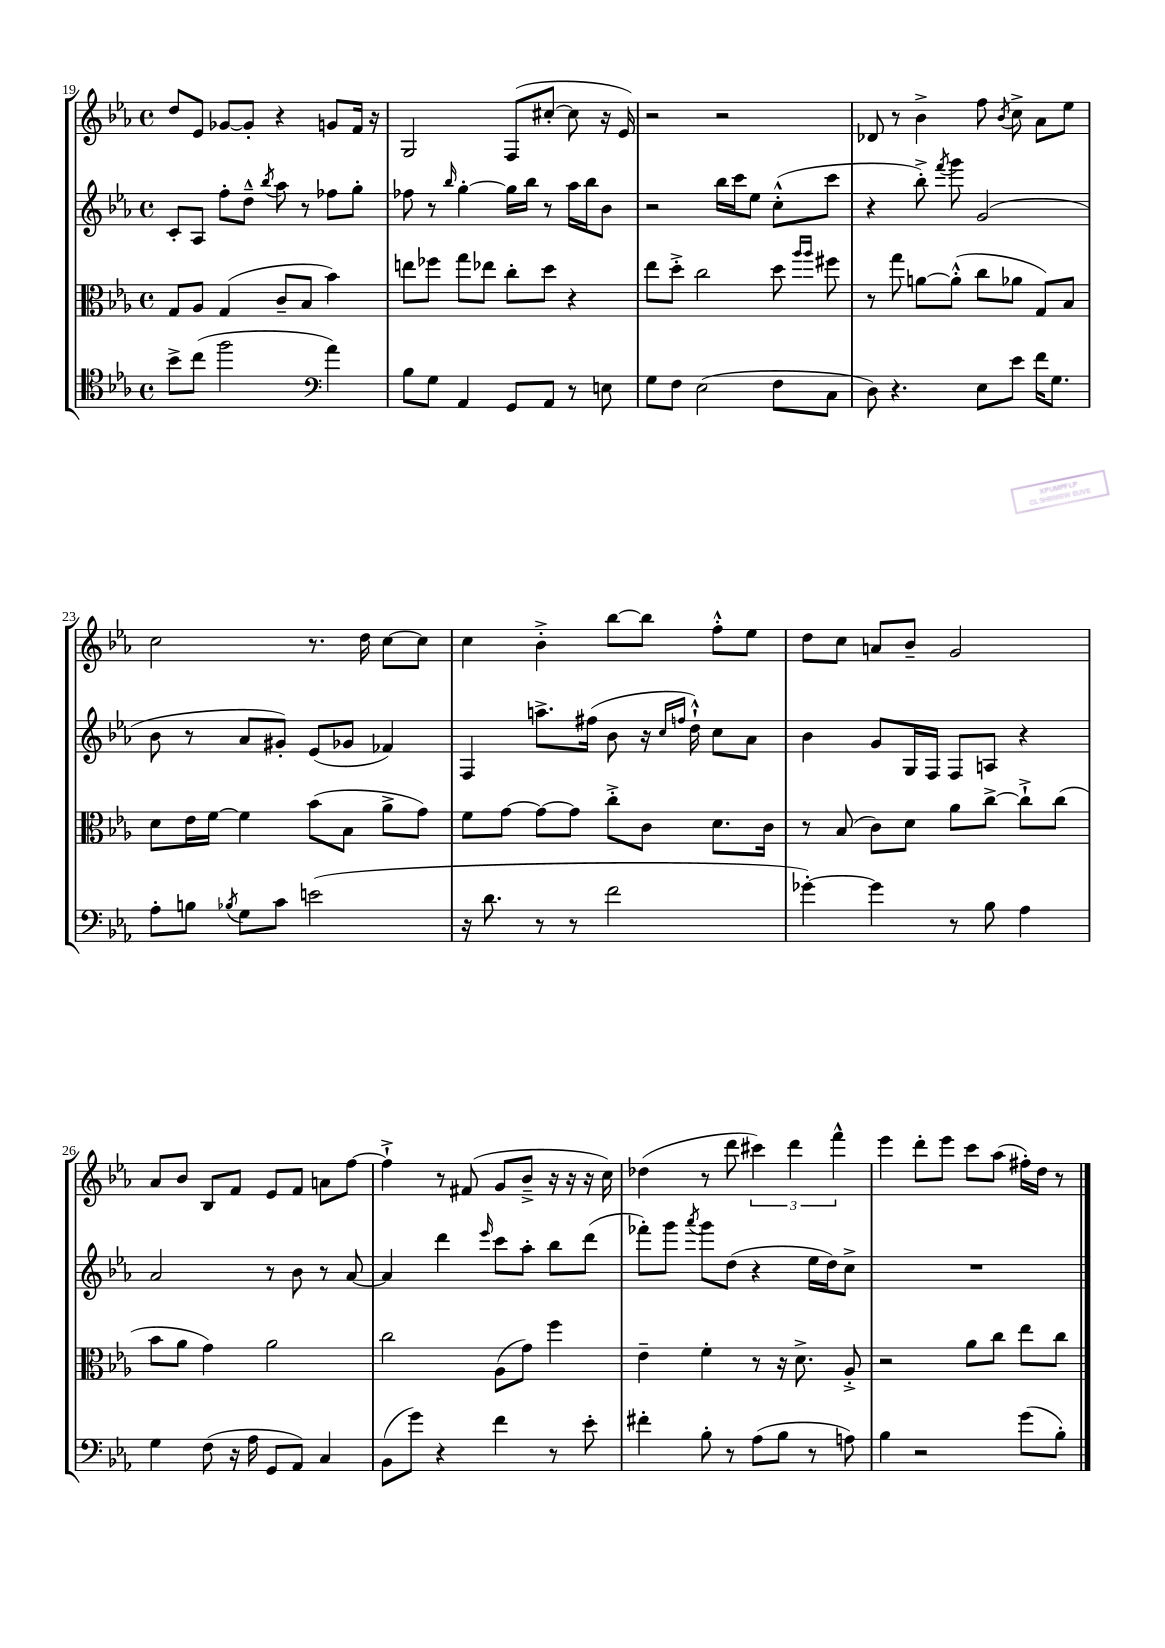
<<
\new StaffGroup <<
\new Staff = "s0" {
    \clef treble \key ees \major \defaultTimeSignature \time 4/4
    \autoBeamOff d''8[ ees'8] ges'8[~ ges'8]-. r4 g'8[ f'16] r16 |
    g2 f8[( cis''8]~-. cis''8 r16 ees'16) |
    r2 r2 |
    des'8 r8 bes'4-> f''8 \acciaccatura { bes'8 } c''8-> aes'8[ ees''8] |
    c''2 r8. d''16 c''8[~ c''8] |
    c''4 bes'4-.-> bes''8[~ bes''8] f''8[-.-^ ees''8] |
    d''8[ c''8] a'8[ bes'8]-- g'2 |
    aes'8[ bes'8] bes8[ f'8] ees'8[ f'8] a'8[ f''8]~ |
    f''4-!-> r8 fis'8( g'8[ bes'8]---> r16 r16 r16 c''16) |
    des''4( r8 d'''8 \tuplet 3/2 { cis'''4) d'''4 f'''4-^ } |
    ees'''4 d'''8[-. ees'''8] c'''8[ aes''8]( fis''16[-.) d''16] r8 \bar "|." |
}
\new Staff = "s1" {
    \clef treble \key ees \major \defaultTimeSignature \time 4/4
    \autoBeamOff c'8[-. aes8] f''8[-. d''8]---^ \acciaccatura { bes''8 } aes''8 r8 fes''8[ g''8]-. |
    fes''8 r8 \grace { bes''16 } g''4~-. g''16[ bes''16] r8 aes''16[ bes''16 bes'8] |
    r2 bes''16[ c'''16 ees''8] c''8[-.-^( c'''8] |
    r4 bes''8-.->) \acciaccatura { f'''8 } g'''8 g'2( |
    bes'8 r8 aes'8[ gis'8]-.) ees'8[( ges'8] fes'4) |
    f4 a''8.[-> fis''16]( bes'8 r16 \grace { c''16[ f''16] } d''16-!-^) c''8[ aes'8] |
    bes'4 g'8[ g16 f16] f8[ a8] r4 |
    aes'2 r8 bes'8 r8 aes'8~ |
    aes'4 d'''4 \grace { ees'''16 } c'''8[ aes''8]-. bes''8[ d'''8]( |
    fes'''8[-.) g'''8] \acciaccatura { aes'''8 } g'''8[ d''8]( r4 ees''16[ d''16) c''8]-> |
    R1 \bar "|." |
}
\new Staff = "s2" {
    \clef alto \key ees \major \defaultTimeSignature \time 4/4
    \autoBeamOff g8[ aes8] g4( c'8[-- bes8] bes'4) |
    e''8[ fes''8] g''8[ ees''8] c''8[-. d''8] r4 |
    ees''8[ d''8]-.-> c''2 d''8 \grace { aes''16[ aes''16] } fis''8 |
    r8 g''8 a'8[~ a'8]-.-^( c''8[ aes'8] g8[) bes8] |
    d'8[ ees'16 f'16]~ f'4 bes'8[( bes8] aes'8[-> g'8]) |
    f'8[ g'8]~ g'8[~ g'8] c''8[-.-> c'8] d'8.[ c'16] |
    r8 bes8( c'8[) d'8] aes'8[ c''8]~-> c''8[-!-> c''8]( |
    bes'8[ aes'8] g'4) aes'2 |
    c''2 aes8[( g'8]) f''4 |
    ees'4-- f'4-. r8 r16 d'8.-> aes8-.-> |
    r2 aes'8[ c''8] ees''8[ c''8] \bar "|." |
}
\new Staff = "s3" {
    \clef tenor \key ees \major \defaultTimeSignature \time 4/4
    \autoBeamOff bes'8[-> c''8]( f''2 \clef bass aes'4) |
    bes8[ g8] aes,4 g,8[ aes,8] r8 e8 |
    g8[ f8] ees2( f8[ c8] |
    d8) r4. ees8[ ees'8] f'16[ g8.] |
    aes8[-. b8] \acciaccatura { bes8 } g8[ c'8] e'2( |
    r16 d'8. r8 r8 f'2 |
    ges'4~-.) ges'4 r8 bes8 aes4 |
    g4 f8( r16 aes16 g,8[ aes,8]) c4 |
    bes,8[( g'8]) r4 f'4 r8 ees'8-. |
    fis'4-. bes8-. r8 aes8[( bes8] r8 a8) |
    bes4 r2 g'8[( bes8]-.) \bar "|." |
}
>>
>>
\layout { \context { \Score currentBarNumber = #19 } }
